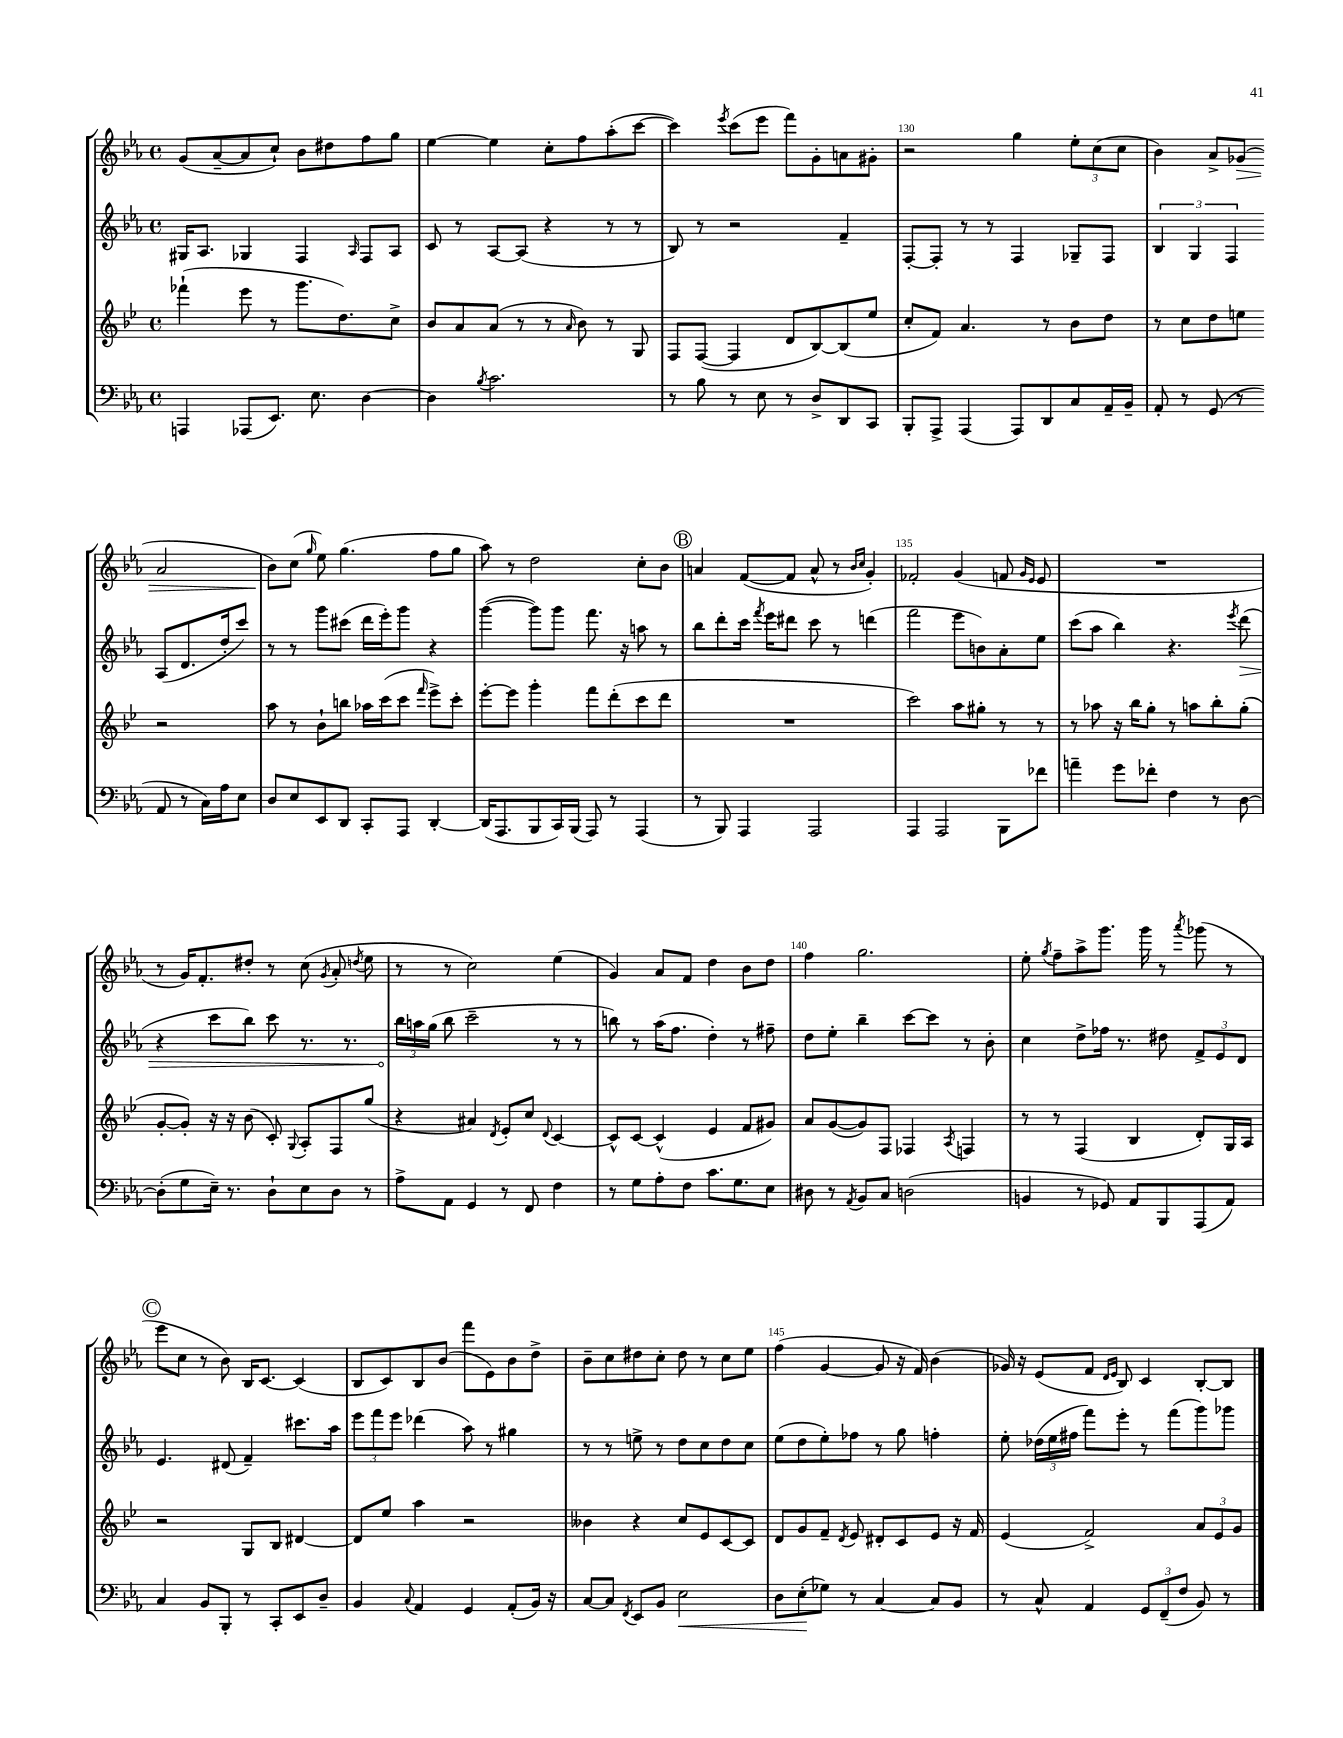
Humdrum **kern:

**kern	**kern	**kern	**kern
*staff4	*staff3	*staff2	*staff1
*clefF4	*clefG2	*clefG2	*clefG2
*k[b-e-a-]	*k[b-e-]	*k[b-e-a-]	*k[b-e-a-]
*M4/4	*M4/4	*M4/4	*M4/4
*met(c)	*met(c)	*met(c)	*met(c)
4AAA	(4fff-`	16G#	(8g
.	.	8.A-	.
.	.	.	[8a-~
(8AAA-	8eee-	4G-	8a-]
8.EE-)	8r	.	8cc`)
.	8.ggg	4F	8b-
8.E-	.	.	.
.	.	.	8dd#
.	8.dd)	.	.
.	.	16qqA-	.
[4D	.	8F	8ff
.	8cc^	8A-	8gg
=	=	=	=
4D]	8b-	8c	[4ee-
.	8a	8r	.
8qB-	.	.	.
2.c	(8a	[8A-	4ee-]
.	8r	(8A-]	.
.	8r	4r	8cc'
.	16qqa	.	.
.	8b-)	.	8ff
.	8r	8r	(8aa-'
.	8G	8r	[8ccc
=	=	=	=
8r	8F	8B-)	4ccc])
8B-	([8F	8r	.
.	.	.	8qeee-
8r	4F]	2r	(8ccc
8E-	.	.	8eee-
8r	8d	.	8fff)
8D^	[8B-)	.	8g'
8DD	(8B-]	4f~	8a
8CC	8ee-	.	8g#'
=	=	=	=
8BBB-'	8cc'	[8F'	2r
8AAA-^	8f)	8F']	.
(4AAA-	4.a	8r	.
.	.	8r	.
8AAA-)	.	4F	4gg
8DD	8r	.	.
8C	8b-	8G-~	12ee-'
.	.	.	(12cc
16AA-~	8dd	8F	.
.	.	.	12cc
16BB-~	.	.	.
=	=	=	=
8AA-'	8r	6B-	4b-)
8r	8cc	.	.
.	.	6G	.
(8GG	8dd	.	8a-^
.	.	6F	.
8r	8ee	.	(8g-
8AA-	2r	(8A-	2a-
8r	.	8.d	.
16C)	.	.	.
16A-	.	16dd'	.
8E-	.	8ccc)	.
=	=	=	=
8D	8aa	8r	8b-)
8E-	8r	8r	(8cc
.	.	.	16qqgg
8EE-	8b-`	8ggg	8ee-)
8DD	8bb	(8ccc#	(4.gg
8CC'	16aa-	16ddd	.
.	(16ccc	16eee-')	.
8AAA-	8ccc	8ggg	.
.	16qqfff	.	.
[4DD'	8eee-^)	4r	8ff
.	8ccc'	.	8gg
=	=	=	=
(16DD]	[8eee-'	([4ggg	8aa-)
8.AAA-	.	.	.
.	8eee-]	.	8r
8BBB-	4ggg'	8ggg])	2dd
16CC)	.	8ggg	.
(16BBB-	.	.	.
8AAA-)	8fff	8.fff	.
8r	(8ddd'	.	.
.	.	16r	.
(4AAA-	8ccc	8aa	8cc'
.	8ddd	8r	8b-
=	=	=	=
8r	1r	8bb-	4a
8BBB-)	.	8ddd'	.
4AAA-	.	16ccc	([8f
.	.	8qfff	.
.	.	16eee-	.
.	.	8ddd#	8f]
2AAA-	.	8ccc	8a^^
.	.	8r	8r
.	.	.	16qqb-
.	.	.	16qqcc
.	.	(4ddd	4g')
=	=	=	=
4AAA-	2ccc)	2fff	2f-'
2AAA-	.	.	.
.	8aa	8eee-	(4g
.	8gg#'	8b)	.
8BBB-	8r	8a-'	8f
.	.	.	16qqg
.	.	.	16qqe-
8f-	8r	8ee-	8e-
=	=	=	=
4a~	8r	(8ccc	1r
.	8aa-	8aa-	.
8g	16r	4bb-)	.
.	16bb-	.	.
8f-'	8gg'	.	.
4F	8r	4.r	.
.	8aa	.	.
8r	8bb-'	.	.
.	.	8qeee-	.
[8D	(8gg'	(8ddd	.
=	=	=	=
(8D']	[8g'	4r	8r
8G	8g'])	.	16g)
.	.	.	8.f'
16E-~)	16r	8ccc	.
8.r	16r	.	.
.	(8b-	8bb-)	8dd#'
8D`	8c')	8ccc	8r
.	8qqG	.	.
8E-	8A'	8.r	(8cc
.	.	.	8qg
8D	8F	.	8a-'
.	.	8.r	.
.	.	.	8qdd
8r	(8gg	.	8ee-
=	=	=	=
8A-^	4r	24bb-	8r
.	.	24aa	.
.	.	(24gg	.
8AA-	.	8bb-	8r
4GG	4a#)	2ccc~	2cc)
.	8qd	.	.
8r	8e-'	.	.
8FF	8cc	.	.
.	8qqd	.	.
4F	[4c	8r	(4ee-
.	.	8r	.
=	=	=	=
8r	8c^^]	8bb)	4g)
8G	[8c	8r	.
8A-'	(4c^^]	(16aa-	8a-
.	.	8.ff	.
8F	.	.	8f
8.c	4e-	4dd')	4dd
8.G	.	.	.
.	8f	8r	8b-
8E-	8g#)	8ff#~	8dd
=	=	=	=
8D#	8a	8dd	4ff
8r	([8g	8ee-'	.
8qAA-	.	.	.
8BB-	8g])	4bb-~	2.gg
8C	8F	.	.
(2D	4F-	[8ccc	.
.	.	8ccc]	.
.	8qA	.	.
.	4F	8r	.
.	.	8b-'	.
=	=	=	=
4BB	8r	4cc	8ee-'
.	.	.	8qgg
.	8r	.	8ff~
8r	(4F	8dd^	8aa-^
8GG-)	.	16ff-	8.ggg
.	.	8.r	.
8AA-	4B-	.	.
.	.	.	16ggg
8BBB-	.	8dd#	8r
.	.	.	8qaaa-
(8AAA-	8d')	12f^	(8ggg-
.	.	12e-	.
8AA-)	16G	.	8r
.	.	12d	.
.	16A	.	.
=	=	=	=
4C	2r	4.e-	8eee-
.	.	.	8cc
8BB-	.	.	8r
8BBB-'	.	(8d#	8b-)
8r	8G	4f~)	16B-
.	.	.	[8.c
8CC'	8B-	.	.
8EE-	[4d#	8.ccc#	(4c]
8D~	.	.	.
.	.	16aa-	.
=	=	=	=
4BB-	8d#]	12eee-	8B-
.	.	12fff	.
.	8ee-	.	8c)
.	.	12eee-	.
8qqC	.	.	.
4AA-	4aa	(4ddd-	8B-
.	.	.	(8b-
4GG	2r	8aa-)	8fff
.	.	8r	8e-)
(8AA-'	.	4gg#	8b-
16BB-)	.	.	8dd^
16r	.	.	.
=	=	=	=
[8C	4b--	8r	8b-~
8C]	.	8r	8cc
8qFF	.	.	.
8EE-	4r	8ee^	8dd#
8BB-	.	8r	8cc'
2E-	8cc	8dd	8dd#
.	8e-	8cc	8r
.	[8c	8dd	8cc
.	8c]	8cc	8ee-
=	=	=	=
8D	8d	(8ee-	(4ff
(8E-'	8g	8dd	.
8G-)	8f~	8ee-')	[4g
.	8qd	.	.
8r	8e-	8ff-	.
[4C	8d#'	8r	8g]
.	8c	8gg	16r
.	.	.	16f)
8C]	8e-	4ff'	(4b-
8BB-	16r	.	.
.	16f	.	.
=	=	=	=
8r	(4e-	8ee-'	16g-)
.	.	.	16r
8C^^	.	(24dd-	(8e-
.	.	24ee-	.
.	.	24ff#	.
4AA-	2f^)	8fff)	8f
.	.	.	16qqd
.	.	.	16qqe-
.	.	8eee-'	8B-)
12GG	.	8r	4c
(12FF~	.	.	.
.	.	(8fff	.
12F	.	.	.
8BB-)	12a	8ggg)	[8B-'
.	12e-	.	.
8r	.	8ggg-	8B-]
.	12g	.	.
==	==	==	==
*-	*-	*-	*-
